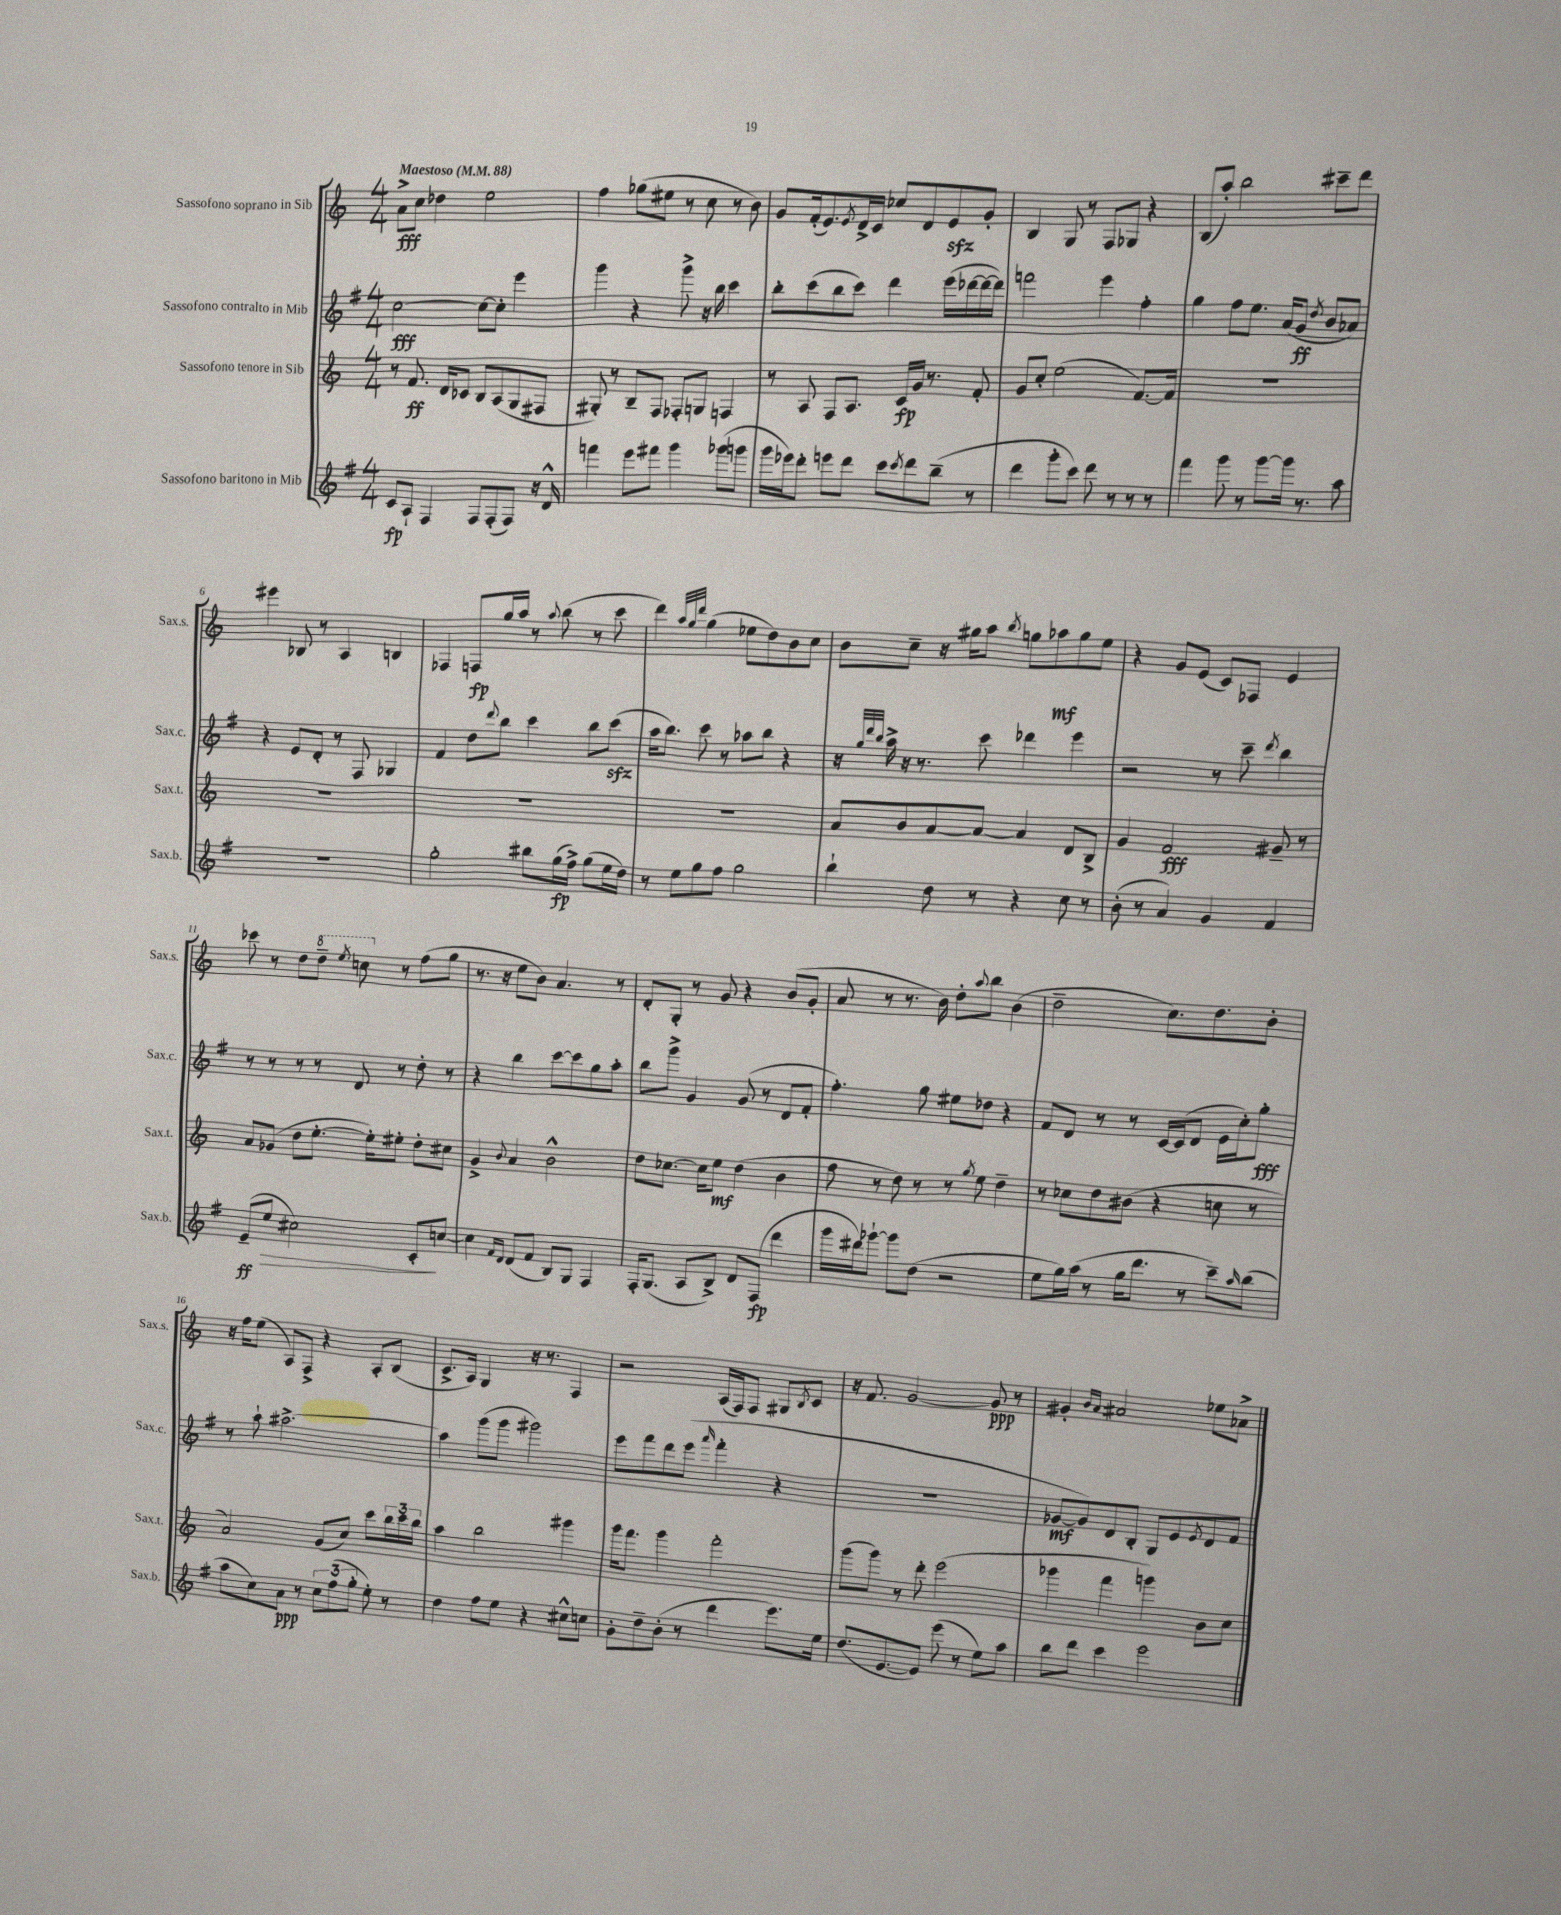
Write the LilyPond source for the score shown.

<<
\new StaffGroup <<
\new Staff = "s0" \with { instrumentName = "Sassofono soprano in Sib" shortInstrumentName = "Sax.s." } {
    \clef treble \key c \major \numericTimeSignature \time 4/4 \tempo "Maestoso" 4 = 88
    a'8->\fff c''8 des''4 e''2 |
    f''4 ges''8( eis''8 r8 c''8 r8 b'8) |
    g'8 f'16-.( e'8.) \acciaccatura { e'8 } d'16-> c'16 ces''8 d'8 e'8\sfz g'8-. |
    b4 g8 r8 f8 ges8 r4 |
    b8( a''8-.) b''2 cis'''8-- d'''8 |
    eis'''4 bes8 r8 a4 b4 |
    fes4 f8\fp g''16 a''16 r8 \appoggiatura { a''8 } b''8( r8 c'''8 |
    d'''4) \grace { a''32 g''32 d'''32 } g''4( ees''8 d''8) b'8 c''8 |
    b'8 c''8-- r16 gis''16 a''8 \acciaccatura { b''8 } g''8 aes''8\mf g''8 e''8 |
    r4 g'8 e'8( c'8) fes8 e'4 |
    ces'''8 r8 d''8 \ottava #1 d'''8-- \acciaccatura { e'''8 } c'''8 \ottava #0 r8 f''8( g''8 |
    r8. r16 e''8 b'8) a'4. r8 |
    d'8-. g8-. r8 g'8 r4 b'8( g'8-. |
    a'8 r8 r8. b'16) d''8-. \appoggiatura { a''8 } b''8 b'4( |
    d''2-- c''8.) d''8. b'8-. |
    r16 f''16 e''8( a8) f8-> r4 a8-. b8( |
    c'8.-> a16) g4 r16 r8. f4 |
    r2 a16( f16) f8 gis8 \acciaccatura { b8 } c'8 |
    r16 f'8. g'2~ g'8\ppp r8 |
    gis'4-. \grace { b'16 a'16 } ais'2 ees''8 aes'8-> \bar "|." |
}
\new Staff = "s1" \with { instrumentName = "Sassofono contralto in Mib" shortInstrumentName = "Sax.c." } {
    \clef treble \key g \major \numericTimeSignature \time 4/4
    c''2~\fff c''8~ c''8-. e'''4 |
    g'''4 r4 g'''8-> r16 b''16 c'''4 |
    b''8-. c'''8( b''8 c'''8) d'''4 e'''16( des'''16~ des'''16~ des'''16) |
    f'''2 e'''4 fis''4-. |
    g''4 fis''8 e''8. a'16( g'8\ff \acciaccatura { d''8 } b'8 aes'8) |
    r4 e'8 d'8-. r8 fis8 ges4 |
    fis'4 d''8 \appoggiatura { d'''8 } b''8 c'''4 b''8 c'''8\sfz( |
    a''16 b''8.) c'''8 r8 aes''8 b''8 r4 |
    r16 \grace { g''32 d'''32 b''32 } a''16-> r16 r8. c'''8 des'''4 e'''4 |
    r2 r8 c'''8-- \acciaccatura { d'''8 } b''4 |
    r8 r8 r8 r8 d'8 r8 d''8-. r8 |
    r4 b''4 c'''8~ c'''8 g''8 a''8-. |
    b''8 g'''8-> g'4 g'8( r8 d'8 fis'8-. |
    fis''4.-.) g''8 eis''8 des''8 r4 |
    fis'8 d'8 r8 r8 c'16~ c'16( d'8 e'16 c''16-.) g''8-.\fff |
    r8 a''8-! ais''2.~-> |
    ais''4 g'''8( g'''8 gis'''2) |
    e'''8 fis'''8 d'''8 e'''8( \grace { a'''16 } fis'''4-. r4 |
    R1 |
    ges'8~\mf ges'8) d'8 b8-. g8 e'8 \acciaccatura { e'8 } d'8 fis'8 \bar "|." |
}
\new Staff = "s2" \with { instrumentName = "Sassofono tenore in Sib" shortInstrumentName = "Sax.t." } {
    \clef treble \key c \major \numericTimeSignature \time 4/4
    r8 f'8.\ff d'16 ces'8 b8 a8( g8 fis8 |
    gis8-.) r8 b8-- f8 fes8-. g8 f4 |
    r8 a8 f8 a8. c'16\fp g'16 r8. f'8-. |
    g'8 c''8-. e''2( f'8.~) f'16 |
    R1 |
    R1 |
    R1 |
    R1 |
    a'8 b'8 a'8~ a'8~ a'4 d'8 b8-> |
    g'4 f'2\fff gis'8-- r8 |
    a'8 ges'8( d''8 e''8.~-. e''16-.) eis''8-. d''8-. cis''8 |
    g'4-> \appoggiatura { b'8 } a'4 b'2-^ |
    d''8 ces''8.~ ces''16 e''8\mf d''4( b'4 |
    f''8 r8 d''8) r8 r8 \acciaccatura { g''8 } e''8 d''4-- |
    r8 ces''8 d''8 bis'8( r4 c''8 r8 |
    a'2) g'8( c''8) c'''8 \tuplet 3/2 { b''16 c'''16 b''16 } |
    a''4 b''2 gis'''4 |
    g'''16 f'''8. g'''4 f'''2-. |
    g'''8( g'''8) r8 d'''8-. e'''2( |
    ges'''4 f'''4 g'''4) b'8 c''8 \bar "|." |
}
\new Staff = "s3" \with { instrumentName = "Sassofono baritono in Mib" shortInstrumentName = "Sax.b." } {
    \clef treble \key g \major \numericTimeSignature \time 4/4
    c'8\fp a8-! fis4 fis8 fis8-.( fis8) r16 d'16-^ |
    f'''4 e'''8 fis'''8 g'''4 ges'''8( g'''8 |
    g'''16 ees'''16) d'''8-. e'''8 d'''8 c'''8 \acciaccatura { c'''8 } d'''8 b''8--( r8 |
    d'''4 g'''8-. c'''8) d'''8 r8 r8 r8 |
    fis'''4 g'''8 r8 g'''8~ g'''16 r8. a''8 |
    R1 |
    g''2-. bis''8 g''16\fp( fis''16->) g''8( e''16 d''16) |
    r8 e''8 g''8 fis''8 g''2 |
    b''4-! d''8 r8 r4 c''8 r8 |
    b'8-.( r8 a'4) g'4 fis'4 |
    e'8--\ff( e''8\> cis''2) c'8-.\! c''8~ |
    c''4 \grace { fis'16 d'16 } d'8( fis'8 b8) g8 fis4 |
    fis16-. g8.( a8 b8->) d'8 fis8\fp( d'''4 |
    g'''16 dis'''16) ges'''8~-! ges'''8 d''8( r2 |
    e''8 g''16) a''16( r8 g''16 d'''8. r8 c'''8--) \grace { a''16 } b''8( |
    a''8 c''8) a'8\ppp r8 \tuplet 3/2 { c''8 fis''8( g''8-. } e''8-.) r8 |
    d''4 fis''8 e''8 r4 cis''8-^ c''8 |
    g'8-. d''8-- b'8-.( r8 d'''4 e'''8.) e''16 |
    d''8.( e'8.~ e'8) e'''8( r8 e''8) a''8 |
    b''8 d'''8 c'''4 e'''2 \bar "|." |
}
>>
>>
